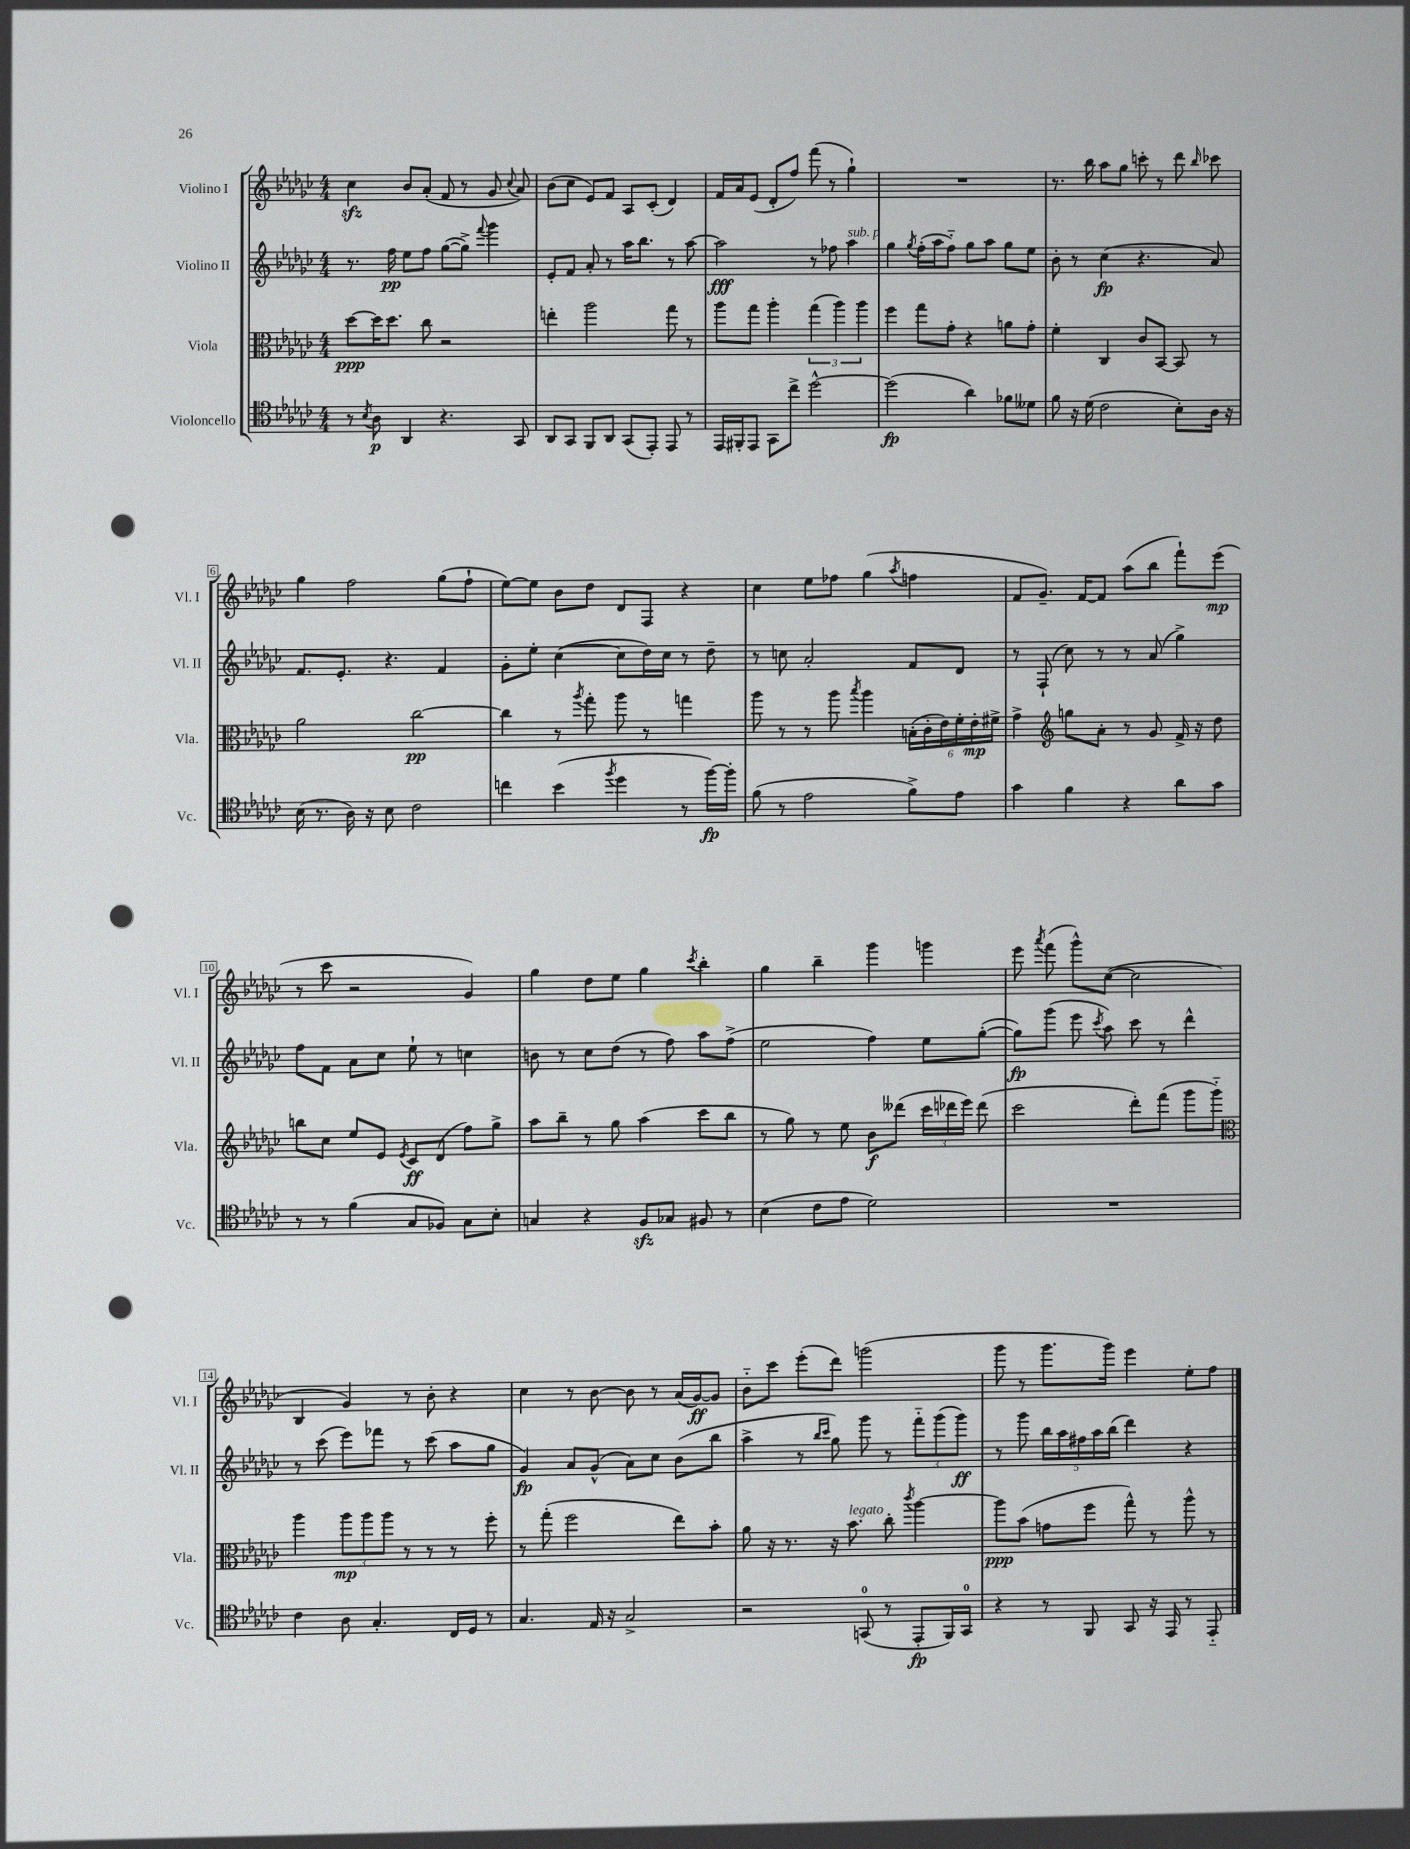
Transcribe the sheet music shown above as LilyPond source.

<<
\new StaffGroup <<
\new Staff = "s0" \with { instrumentName = "Violino I" shortInstrumentName = "Vl. I" } {
    \clef treble \key ges \major \numericTimeSignature \time 4/4
    \autoBeamOff ces''4\sfz bes'8[ aes'8]-.( f'8 r8 ges'8 \appoggiatura { ces''8 } aes'8) |
    bes'8[( ces''8] ees'8[) f'8] aes8[ ces'8]-.( des'4) |
    f'16[ aes'16 ees'8]( des'8[-. f''8]) f'''8( r8 ges''4-!) |
    R1 |
    r8. bes''16 aes''8[ ges''8] c'''8-. r8 des'''8 \grace { bes''16 } ces'''8 |
    ges''4 f''2 ges''8[( f''8]-! |
    ees''8[~) ees''8] bes'8[ des''8] des'8[ f8] r4 |
    ces''4 ees''8[ fes''8] ges''4( \acciaccatura { aes''8 } f''4 |
    f'8[ ges'8.]--) f'16[~ f'8] aes''8[( bes''8] f'''8[-!) ees'''8]\mp( |
    r8 ces'''8 r2 ges'4) |
    ges''4 des''8[ ees''8] ges''4 \acciaccatura { ces'''8 } bes''4-. |
    ges''4 bes''4-- ges'''4 g'''4 |
    ees'''8 \acciaccatura { aes'''8 } f'''8( ges'''8[-^) ces''8]~( ces''2 |
    bes4 ges'4) r8 bes'8-. r4 |
    ces''4 r8 bes'8~ bes'8 r8 aes'16[( ges'16~\ff) ges'8] |
    bes'8[-_ ces'''8] ees'''8[-.( des'''8]) g'''2( |
    ges'''8 r8 ges'''8.[ ges'''16]) ees'''4 ees''8[-. f''8] \bar "|." |
}
\new Staff = "s1" \with { instrumentName = "Violino II" shortInstrumentName = "Vl. II" } {
    \clef treble \key ges \major \numericTimeSignature \time 4/4
    \autoBeamOff r8. f''16\pp ees''8[ f''8] ges''8[~( ges''8]->) \appoggiatura { f'''8 } ges'''4 |
    ees'8[-. f'8] aes'8-. r8 aes''16[ bes''8.] r8 aes''8~ |
    aes''2\fff r8 fes''8 aes''4^\markup { \italic "sub. p" } |
    ges''4 \acciaccatura { ges''8 } f''16[-.( aes''16 f''8]-_) ges''8[ aes''8] ges''8[ ees''8] |
    bes'8-. r8 ces''4\fp( r4. aes'8) |
    f'8.[ ees'8.]-. r4. f'4 |
    ges'8[-. ees''8]-. ces''4~( ces''8[ des''16) ces''16] r8 des''8-- |
    r8 c''8 aes'2-. f'8[ des'8] |
    r8 f8-!( ces''8) r8 r8 aes'8( ges''4->) |
    f''8[ f'8] aes'8[ ces''8] ees''8-! r8 c''4 |
    b'8 r8 ces''8[ des''8]( r8 f''8) aes''8[ f''8]->( |
    ees''2 f''4) ees''8[ ges''8]~-.( |
    ges''8[\fp) ges'''8]( ees'''8 \acciaccatura { ces'''8 } aes''8) ces'''8 r8 des'''4-^ |
    r8 ces'''8( ees'''8[) fes'''8] r8 ces'''8( aes''8[ ges''8] |
    ges'4\fp) aes'8[ ges'8]-^( aes'8[) ces''8] bes'8[( bes''8] |
    aes''4-> r8 \grace { bes''16[ ces'''16] } ges''8) ges'''8 r8 \tuplet 3/2 { f'''8[-_ ges'''8( ges'''8]\ff) } |
    r8 ges'''8 \tuplet 5/4 { bes''16[ aes''16 fis''16 aes''16 bes''16]( } des'''4) r4 \bar "|." |
}
\new Staff = "s2" \with { instrumentName = "Viola" shortInstrumentName = "Vla." } {
    \clef alto \key ges \major \numericTimeSignature \time 4/4
    \autoBeamOff des''8[~\ppp des''16 des''8.] ces''8 r2 |
    e''4-. aes''2 ges''8 r8 |
    aes''8[ ges''8] aes''4-. \tuplet 3/2 { ges''4( aes''4) aes''4 } |
    f''4 ges''8[ ges'8]-. r4 a'8[ ges'8]-. |
    f'4-. ces4 ces'8[ bes,8]~ bes,8 r8 |
    aes'2 ces''2~\pp |
    ces''4 r8 \acciaccatura { aes''8 } ges''8-. aes''8 r8 g''4 |
    aes''8 r8 r8 aes''8 \acciaccatura { bes''8 } aes''4 \tuplet 6/4 { b16[-.( ces'16-. ees'16) f'16-. ees'16-.\mp fis'16]-> } |
    ges'4-> \clef treble g''8[ aes'8]-. r8 ges'8 f'16-> r16 des''8 |
    b''8[ ces''8] ees''8[ ees'8] \acciaccatura { ees'8 } ces'8[\ff des'8]( f''8[) ges''8]-> |
    aes''8[ bes''8]-- r8 ges''8 aes''4( ces'''8[ bes''8] |
    r8 ges''8) r8 ees''8 bes'8[\f deses'''8]( \tuplet 3/2 { ces'''16[ des'''16 ees'''16]) } des'''8( |
    ces'''2 des'''8[-.) f'''8]( ges'''8[ ges'''8]-_) |
    \clef alto aes''4 \tuplet 3/2 { aes''8[\mp aes''8 aes''8] } r8 r8 r8 f''8-. |
    r8 ges''8-.( f''2 ees''8[) bes'8]-. |
    aes'8 r16 r8. r16 bes'8.^\markup { \italic "legato" } ces''8-. \acciaccatura { ces'''8 } aes''4~ |
    aes''8[\ppp bes'8]( g'8[ f''8] ges''8-^) r8 aes''8-^ r8 \bar "|." |
}
\new Staff = "s3" \with { instrumentName = "Violoncello" shortInstrumentName = "Vc." } {
    \clef tenor \key ges \major \numericTimeSignature \time 4/4
    \autoBeamOff r8 \acciaccatura { bes8 } aes8\p aes,4 r4. ges,8 |
    aes,8[ ges,8] f,8[ aes,8] ges,8[( ees,8]-.) ees,8 r8 |
    ees,16[ fis,16-. ees,8] ges,8[ ces''8]-> des''2~-^ |
    des''2\fp( aes'4) fes'8[ deses'8] |
    f'8 r16 des'16( ces'2 bes8[-.) aes16] r16 |
    bes16( r8. aes16) r16 bes8 ces'2 |
    c''4 bes'4( \acciaccatura { f''8 } des''4 r8 f''16[~\fp) f''16]-. |
    f'8( r8 ees'2 f'8[->) ees'8] |
    ges'4 f'4 r4 aes'8[ ges'8] |
    r8 r8 f'4( ges8[ fes8]) ges8[ bes8]-. |
    g4 r4 f8[\sfz ges8] fis8 r8 |
    bes4( ces'8[ ees'8] des'2) |
    R1 |
    ces'4 aes8 ges4.-. ces16[ des16] r8 |
    ges4. ees16 r16 ges2-> |
    r2 g,8-0( r8 ees,8[-.\fp f,16) g,16]-0 |
    r4 r8 f,8 ges,8 r16 ees,16 r8 ees,8-_ \bar "|." |
}
>>
>>
\layout { \context { \Score \override BarNumber.stencil = #(make-stencil-boxer 0.1 0.3 ly:text-interface::print) } }
